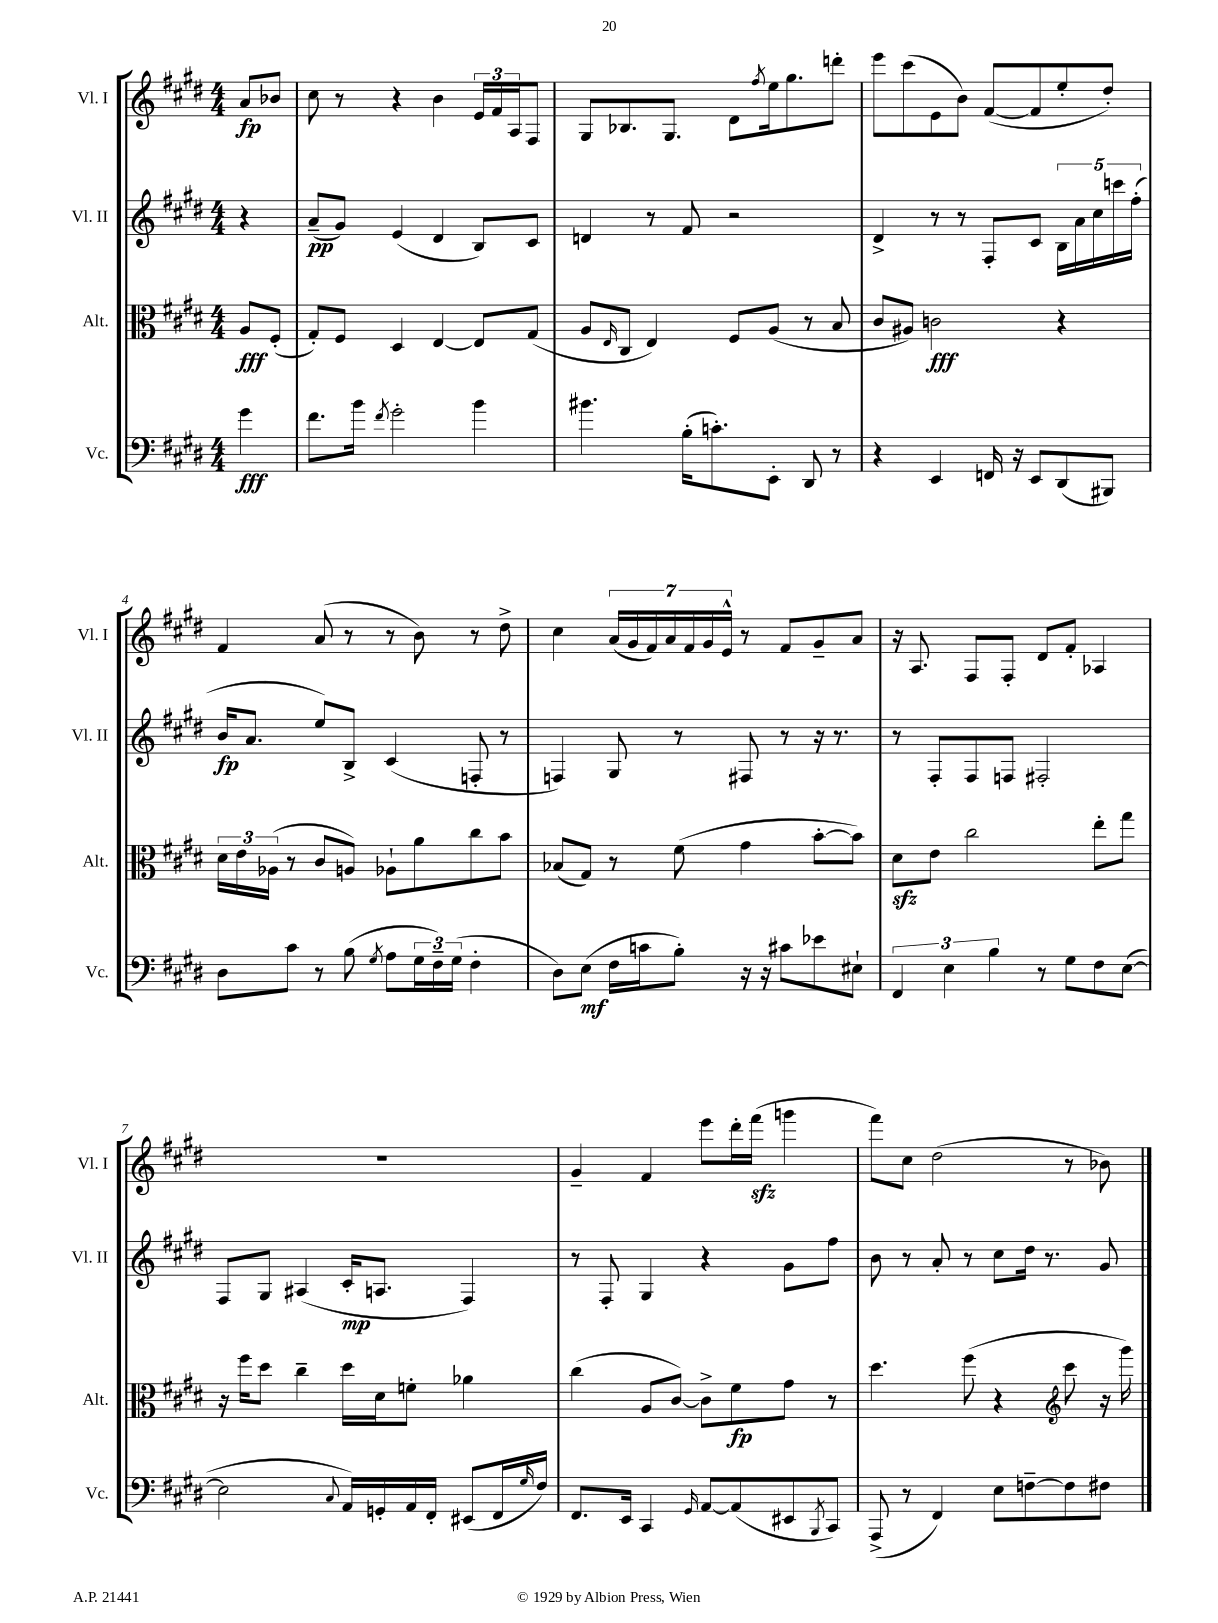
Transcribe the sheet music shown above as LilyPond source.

<<
\new StaffGroup <<
\new Staff = "s0" \with { instrumentName = "Vl. I" shortInstrumentName = "Vl. I" } {
    \clef treble \key e \major \numericTimeSignature \time 4/4 \partial 4
    a'8\fp bes'8 |
    cis''8 r8 r4 b'4 \tuplet 3/2 { e'16 fis'16 a16 } fis8 |
    gis8 bes8. gis8. dis'8 \acciaccatura { fis''8 } e''16 gis''8. d'''8-. |
    e'''8 cis'''8( e'8 b'8) fis'8~( fis'8 e''8-. dis''8-.) |
    fis'4 a'8( r8 r8 b'8) r8 dis''8-> |
    cis''4 \tuplet 7/4 { a'16( gis'16 fis'16) a'16 fis'16 gis'16 e'16-^ } r8 fis'8 gis'8-- a'8 |
    r16 a8. fis8 fis8-. dis'8 fis'8-. aes4 |
    R1 |
    gis'4-- fis'4 e'''8 dis'''16-. fis'''16\sfz( g'''4 |
    fis'''8) cis''8 dis''2( r8 bes'8) \bar "|." |
}
\new Staff = "s1" \with { instrumentName = "Vl. II" shortInstrumentName = "Vl. II" } {
    \clef treble \key e \major \numericTimeSignature \time 4/4 \partial 4
    r4 |
    a'8--\pp( gis'8) e'4( dis'4 b8) cis'8 |
    d'4 r8 fis'8 r2 |
    dis'4-> r8 r8 fis8-. cis'8 \tuplet 5/4 { b16 a'16 cis''16 c'''16 fis''16-.( } |
    b'16\fp a'8. e''8) b8-> cis'4( f8-. r8 |
    f4) gis8 r8 fis8 r8 r16 r8. |
    r8 fis8-. fis8 f8 fis2-. |
    fis8 gis8 ais4( cis'16-.\mp a8. fis4) |
    r8 fis8-. gis4 r4 gis'8 fis''8 |
    b'8 r8 a'8-. r8 cis''8 dis''16 r8. gis'8 \bar "|." |
}
\new Staff = "s2" \with { instrumentName = "Alt." shortInstrumentName = "Alt." } {
    \clef alto \key e \major \numericTimeSignature \time 4/4 \partial 4
    a8\fff fis8-.( |
    gis8-.) fis8 dis4 e4~ e8 gis8( |
    a8 \grace { e16 } cis8 e4) fis8 a8( r8 b8 |
    cis'8 ais8) c'2\fff r4 |
    \tuplet 3/2 { dis'16 e'16 aes16( } r8 cis'8 a8) aes8-! a'8 cis''8 b'8 |
    bes8( gis8) r8 fis'8( gis'4 b'8~-. b'8) |
    dis'8\sfz e'8 cis''2 e''8-. gis''8 |
    r16 fis''16 dis''8 cis''4-- dis''16 dis'16 f'8-. aes'4 |
    cis''4( a8 cis'8~) cis'8-> fis'8\fp gis'8 r8 |
    dis''4. fis''8( r4 \clef treble cis'''8 r16 gis'''16) \bar "|." |
}
\new Staff = "s3" \with { instrumentName = "Vc." shortInstrumentName = "Vc." } {
    \clef bass \key e \major \numericTimeSignature \time 4/4 \partial 4
    gis'4\fff |
    fis'8. b'16 \acciaccatura { fis'8 } gis'2-. b'4 |
    bis'4. b16-.( c'8.-.) e,8-. dis,8 r8 |
    r4 e,4 f,16 r16 e,8 dis,8( bis,,8) |
    dis8 cis'8 r8 b8( \acciaccatura { gis8 } a8 \tuplet 3/2 { gis16 fis16--) gis16( } fis4-. |
    dis8) e8\mf( fis16 c'16 b8-.) r16 r16 cis'8 ees'8 eis8-! |
    \tuplet 3/2 { fis,4 e4 b4 } r8 gis8 fis8 e8~( |
    e2 \appoggiatura { cis8 } a,16) g,16-. a,16 fis,16-. eis,8( fis,16 \grace { gis16 } fis16) |
    fis,8. e,16 cis,4 \grace { gis,16 } a,8~ a,8( eis,8 \acciaccatura { b,,8 } cis,8) |
    a,,8->( r8 fis,4) e8 f8~-- f8 fis8 \bar "|." |
}
>>
>>
